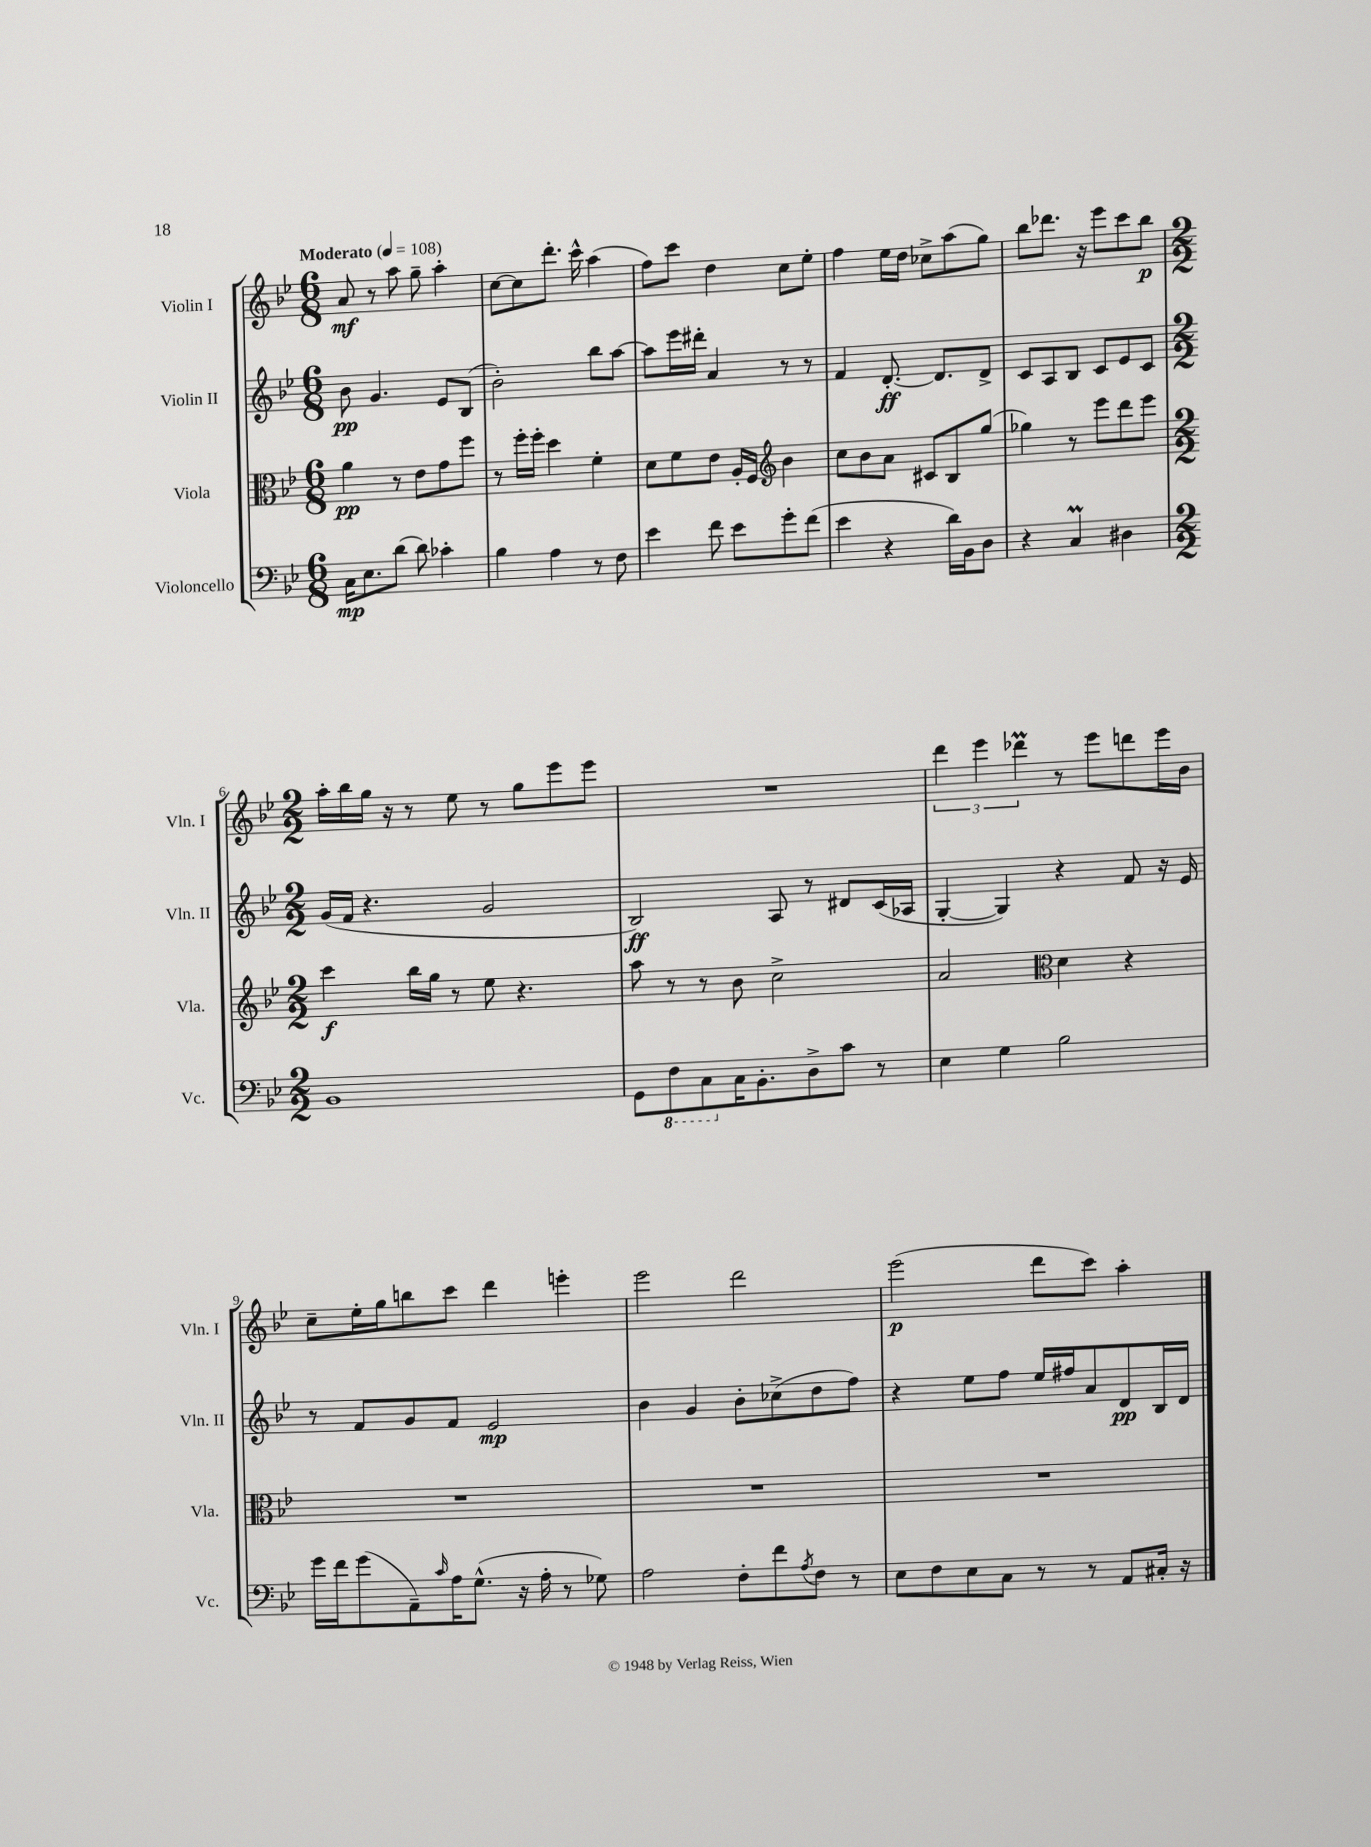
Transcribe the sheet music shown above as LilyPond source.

<<
\new StaffGroup <<
\new Staff = "s0" \with { instrumentName = "Violin I" shortInstrumentName = "Vln. I" } {
    \clef treble \key bes \major \numericTimeSignature \time 6/8 \tempo "Moderato" 4 = 108
    a'8\mf r8 a''8 g''8-- a''4-. |
    c''8~ c''8 d'''8.-. c'''16-^ a''4( |
    f''8) c'''8 d''4 c''8 ees''8-. |
    f''4 ees''16 d''16 ces''8-> a''8( g''8) |
    bes''8 des'''8. r16 ees'''8 c'''8 bes''8\p |
    \numericTimeSignature \time 2/2 a''16-. bes''16 g''16 r16 r8 ees''8 r8 g''8 ees'''8 ees'''8 |
    R1 |
    \tuplet 3/2 { d'''4 ees'''4 des'''4\prall } r8 ees'''8 d'''8 ees'''16 bes'16 |
    c''8-- ees''16-. g''16 b''8 c'''8 d'''4 e'''4-. |
    ees'''2 d'''2 |
    ees'''2\p( d'''8 c'''8) a''4-. \bar "|." |
}
\new Staff = "s1" \with { instrumentName = "Violin II" shortInstrumentName = "Vln. II" } {
    \clef treble \key bes \major \numericTimeSignature \time 6/8
    bes'8\pp g'4. ees'8 bes8( |
    bes'2-.) bes''8 a''8~ |
    a''8 ees'''16 dis'''16-. a'4 r8 r8 |
    f'4 d'8.~-.\ff d'8. d'8-> |
    c'8 a8 bes8 c'8 ees'8 c'8 |
    \numericTimeSignature \time 2/2 g'16( f'16 r4. g'2 |
    bes2\ff) a8 r8 dis'8 c'16( aes16 |
    g4~-. g4) r4 f'8 r16 ees'16 |
    r8 f'8 g'8 f'8 ees'2\mp |
    bes'4 g'4 bes'8-. ces''8->( d''8 f''8) |
    r4 ees''8 f''8 ees''16 fis''16 a'8 d'8\pp bes16 d'16 \bar "|." |
}
\new Staff = "s2" \with { instrumentName = "Viola" shortInstrumentName = "Vla." } {
    \clef alto \key bes \major \numericTimeSignature \time 6/8
    a'4\pp r8 ees'8 g'8 f''8 |
    r8 f''16-. f''16-. d''4 f'4-. |
    d'8 f'8 ees'8 a16-. f16 \clef treble bes'4 |
    c''8 bes'8 a'8 cis'8 bes8 g''8( |
    ges''4) r8 ees'''8 d'''8 ees'''8 |
    \numericTimeSignature \time 2/2 c'''4\f bes''16 g''16 r8 ees''8 r4. |
    a''8 r8 r8 bes'8 c''2-> |
    a'2 \clef alto d'4 r4 |
    R1 |
    R1 |
    R1 \bar "|." |
}
\new Staff = "s3" \with { instrumentName = "Violoncello" shortInstrumentName = "Vc." } {
    \clef bass \key bes \major \numericTimeSignature \time 6/8
    c16\mp ees8. d'8( d'8) ces'4-. |
    bes4 a4 r8 f8 |
    ees'4 f'8 ees'8 g'8-. f'8( |
    ees'4 r4 d'16) bes,16 d8 |
    r4 c4\prall dis4 |
    \numericTimeSignature \time 2/2 bes,1 |
    g,8 \ottava #-1 f,8 c,8 \ottava #0 c16 bes,8.-. d8-> c'8 r8 |
    ees4 g4 bes2 |
    g'16 f'16 g'8( a,8--) \grace { c'16 } a16 g8.-^( r16 a16-. r8 ges8) |
    a2 f8-. f'8 \acciaccatura { a8 } f8 r8 |
    ees8 f8 ees8 c8 r8 r8 a,8 cis16-. r16 \bar "|." |
}
>>
>>
